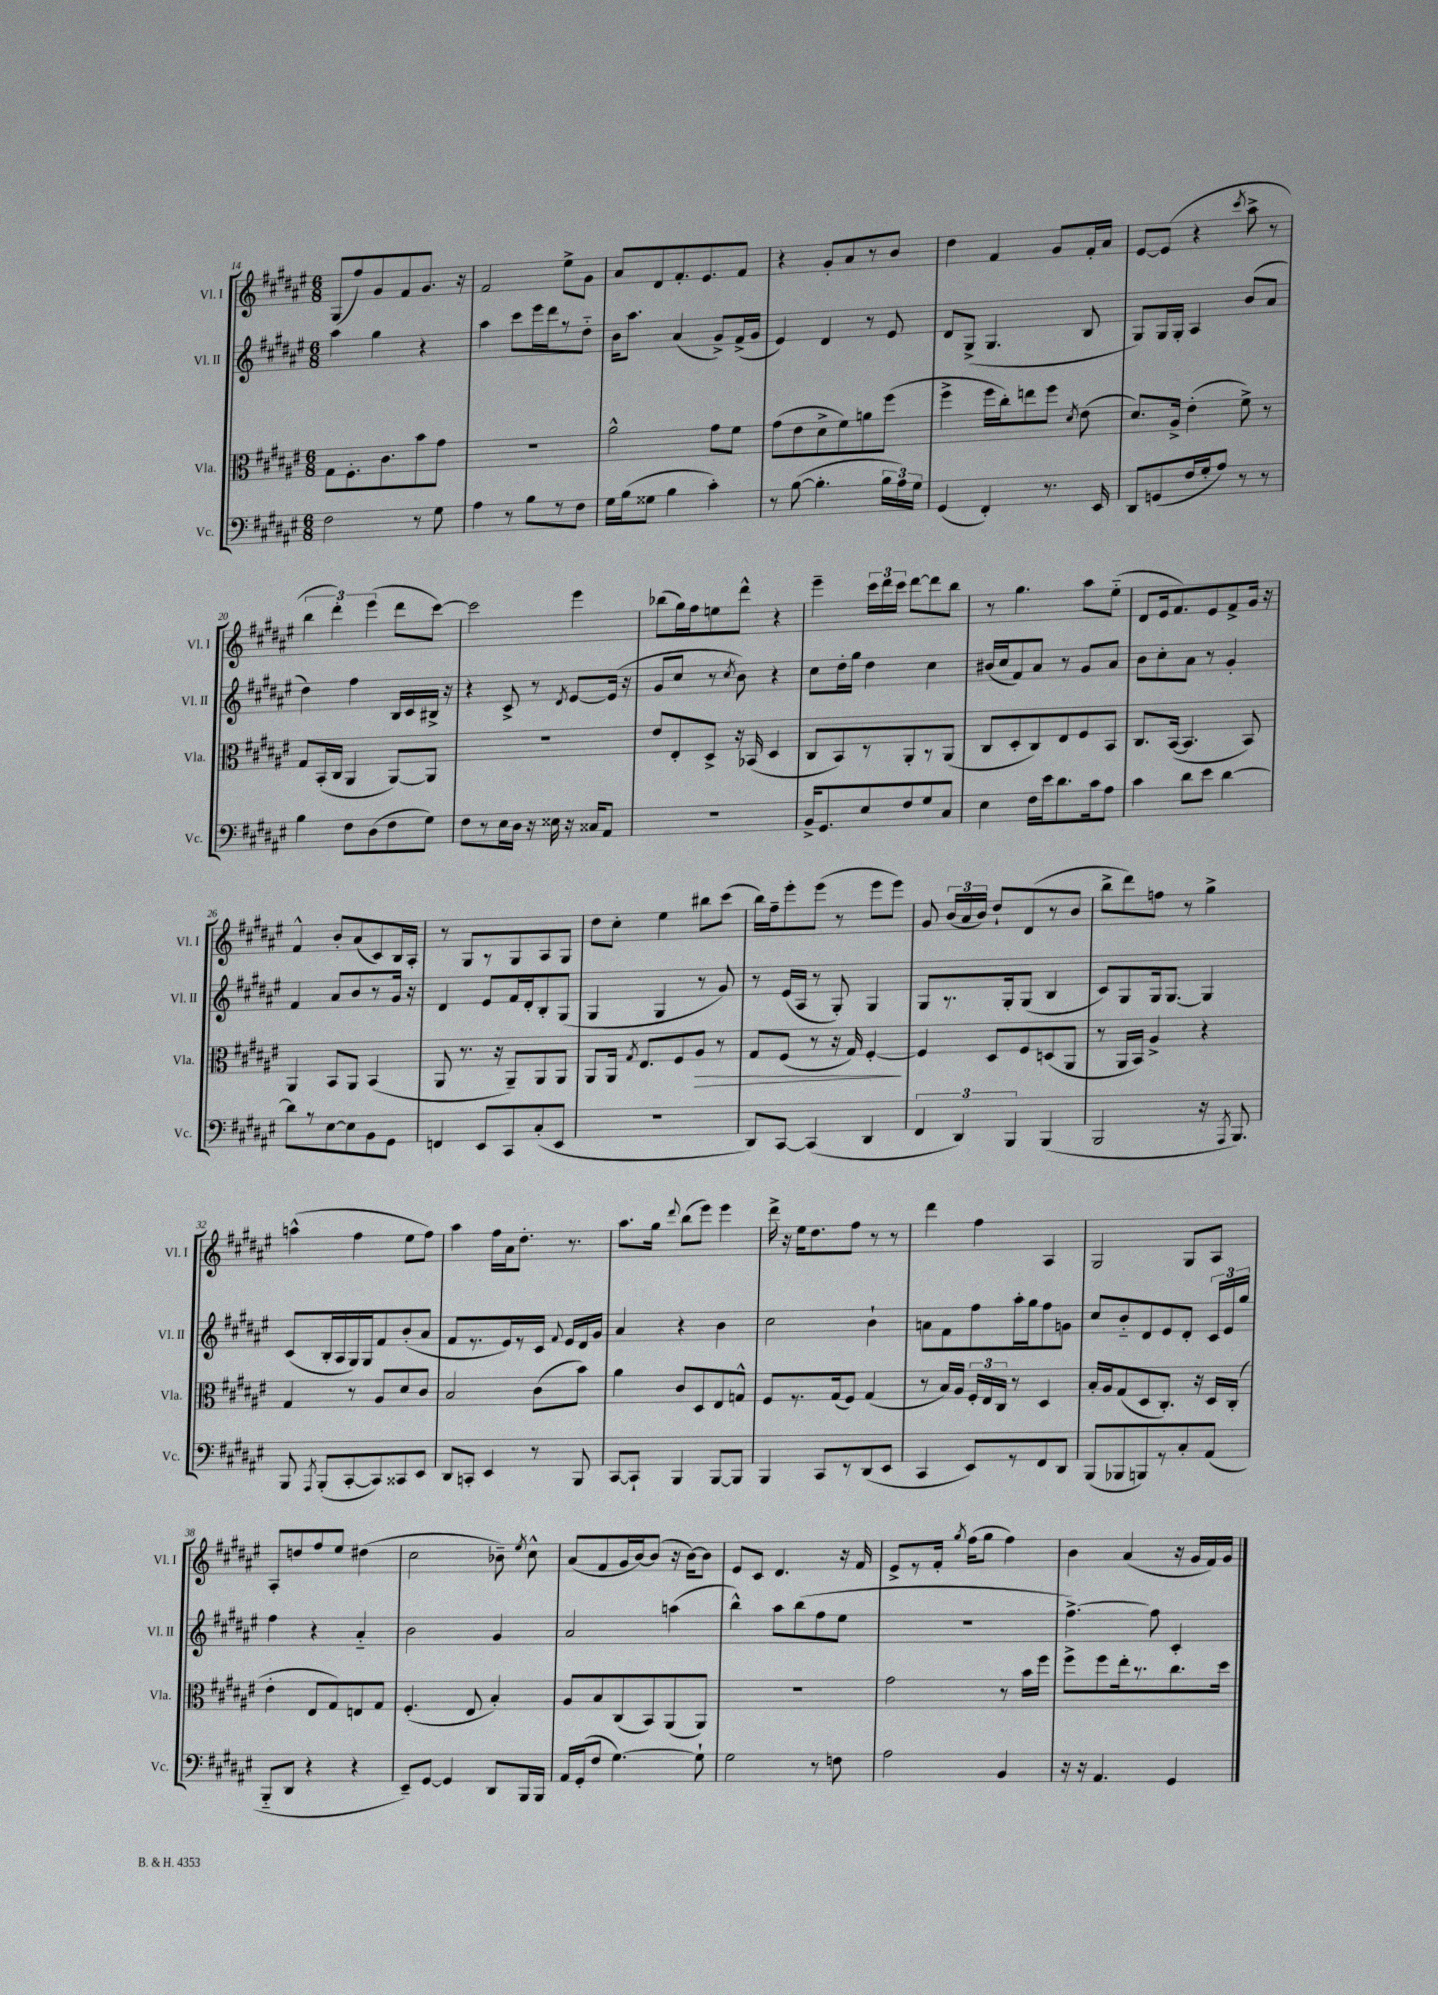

**kern	**kern	**dynam	**kern	**kern
*part4	*part3	*part3	*part2	*part1
*staff4	*staff3	*staff3	*staff2	*staff1
*I"Vc.	*I"Vla.	*	*I"Vl. II	*I"Vl. I
*I'Vc.	*I'Vla.	*	*I'Vl. II	*I'Vl. I
*clefF4	*clefC3	*	*clefG2	*clefG2
*k[f#c#g#d#a#e#]	*k[f#c#g#d#a#e#]	*	*k[f#c#g#d#a#e#]	*k[f#c#g#d#a#e#]
*M6/8	*M6/8	*	*M6/8	*M6/8
=14	=14	=14	=14	=14
2F#\	8G#\L	.	4aa#\	(8G#/L
.	8.F#'\	.	.	8ff#/)
.	.	.	4gg#\	8g#/
.	8.c#\	.	.	.
.	.	.	.	8f#/
8r	8b\	.	4r	8.g#/J
8G#\	8g#\J	.	.	.
.	.	.	.	16r
=15	=15	=15	=15	=15
4A#\	2.r	.	4aa#\	2f#/
8r	.	.	8ccc#\L	.
8B\L	.	.	16eee#\L	.
.	.	.	16ddd#\J	.
8r	.	.	8r	8ee#^\L
8F#\J	.	.	8dd#\J	8g#\J
=16	=16	=16	=16	=16
16G#\LL	2a#^^\	.	16b\KL	8a#/L
(16B\J	.	.	8.aa#\J	.
8G##X\J	.	.	.	8d#/
4B\	.	.	(4a#/	8.f#'/
.	.	.	.	8.e#/
4c#'\)	8g#\L	.	8g#^/L)	.
.	8f#\J	.	(16f#^/L	8f#/J
.	.	.	16g#/JJ	.
=17	=17	=17	=17	=17
8r	(8g#\L	.	4e#/)	4r
([8B\	8e#\	.	.	.
4.B'\]	8d#^\	.	4d#/	8g#'/L
.	8f#\)	.	.	8a#/
.	8an\	.	8r	8r
24B\LL	(8ff#\J	.	8e#/	8b/J
24A#\)	.	.	.	.
24G#\JJ	.	.	.	.
=18	=18	=18	=18	=18
(4GG#/	4ff#^\	.	8d#/L	4dd#\
.	.	.	(8G#^/J	.
4FF#'/)	16ff#\LL	.	4.G#/	4f#/
.	16cc#'\J)	.	.	.
.	8een\	.	.	.
8.r	8ff#\J	.	.	8g#/L
.	8qd#/	.	.	.
.	(8e#\	.	8B/	16f#'/L
16EE#/	.	.	.	16a#/JJ
=19	=19	=19	=19	=19
8DD#/L	8.d#/L)	.	8G#/L)	[8e#/L
(8GGn/	.	.	16G#/L	(8e#/J]
.	16A#^/Jk	.	16G#'/JJ	.
16F#/L	(4e#'\	.	4A#/	4r
16G#'/J	.	.	.	.
8A#/J)	.	.	.	.
.	.	.	.	8qccc#/
8r	8f#^\)	.	(8b/L	8aa#^\
8r	8r	.	8a#/J	8r
!!LO:LB:g=z
=20	=20	=20	=20	=20
4B\	8G#/L	.	4dd#\)	6bb\
.	(16BB'/L	.	.	.
.	.	.	.	6ddd#'\)
.	16C#/JJ	.	.	.
8F#\L	4AA#/	.	4ff#\	.
.	.	.	.	(6eee#\
(8D#\	.	.	.	.
8F#\	[8AA#/L)	.	16B/LL	8ddd#\L
.	.	.	16c#/	.
8G#\J)	8AA#/J]	.	16B#X^/JJ	[8ccc#\J)
.	.	.	16r	.
=21	=21	=21	=21	=21
8F#\L	2.r	.	4r	2ccc#\]
8r	.	.	.	.
16E#\L	.	.	8c#^/	.
16D#\JJ	.	.	.	.
16r	.	.	8r	.
16E##X\	.	.	.	.
.	.	.	8qd#/	.
16r	.	.	[8e#/L	4eee#\
16C##X/KL	.	.	.	.
8AA#/J	.	.	(16e#/Jk]	.
.	.	.	16r	.
=22	=22	=22	=22	=22
2.r	8e#/L	.	8g#/L	(8bb-X\L
.	8E#'/	.	8cc#/J	16gg#\L)
.	.	.	.	16ff#\J
.	8D#^/J	.	8r	8een\
.	.	.	8qcc#/	.
.	16r	.	8b\)	8ddd#^^\J
.	(16BB-X/	.	.	.
.	4D#/	.	4r	4r
=23	=23	=23	=23	=23
16BB^/KL	8C#/L	.	8cc#\L	4eee#~\
8.GG#/	.	.	.	.
.	8BB/)	.	16dd#'\L	.
.	.	.	16gg#\JJ	.
8E#/	8r	.	4dd#\	24ccc#\LL
.	.	.	.	24ddd#\
.	.	.	.	24ccc#\JJ
8F#/	8AA#'/	.	.	[8ddd#\L
8G#/	8r	.	4cc#\	8ddd#\]
8C#/J	(8AA#/J	.	.	8bb\J
=24	=24	=24	=24	=24
4E#\	8C#/L	.	(16b#X/LL	8r
.	.	.	16cc#/J	.
.	8D#'/	.	8f#/)	4.gg#\
16F#\LL	8C#/)	.	8a#/J	.
16e#\J	.	.	.	.
8.d#\	8E#/	.	8r	.
.	8F#/	.	8g#/L	8aa#\L
16c#\k	.	.	.	.
8A#\J	8BB/J	.	8a#/J	(8ee#\J
=25	=25	=25	=25	=25
4c#\	8.C#/L	.	8b\L	8d#/L
.	.	.	8cc#'\	16e#/k
.	([16BB/Jk	.	.	8.f#/)
8d#\L	4.BB/]	.	8a#\J	.
8e#\J	.	.	8r	8e#/
[4d#\	.	.	4g#'/	8f#^/
.	8BB/)	.	.	16g#/Jk
.	.	.	.	16r
!!LO:LB:g=z
=26	=26	=26	=26	=26
8d#\L]	4AA#/	.	4f#/	4f#^^/
8r	.	.	.	.
[8E#\	8BB/L	.	8a#/L	8b'/L
8E#\]	8AA#/J	.	8b/	(8a#/
8BB\	(4BB/	.	8r	8c#/)
8GG#\J	.	.	16g#/Jk	16B/L
.	.	.	16r	16A#'/JJ
=27	=27	=27	=27	=27
4FFn/	8AA#/	.	4d#/	8r
.	8.r	.	.	8G#/L
8EE#/L	.	.	8e#/L	8r
.	16r	.	.	.
8CC#/	8AA#~/L)	.	16f#/L	8G#/
.	.	.	16d#'/J	.
(8C#'/	8AA#/	.	8B'/	8A#/
8EE#/J	8AA#/J	.	(8G#/J	8G#/J
=28	=28	=28	=28	=28
2.r	8AA#/L	.	4G#/	8dd#\L
.	16AA#/Jk	.	.	8cc#'\J
.	8qG#/	.	.	.
.	8.E#/L	.	.	.
.	.	.	4G#/	4ee#\
.	8F#/	.	.	.
!	!	!LO:HP:b	!	!
.	8A#/J	>	8r	8bb#X\L
.	8r	.	8g#/)	(8ccc#\J
=29	=29	=29	=29	=29
8DD#/L)	8G#/L	.	8r	16bb\LL)
.	.	.	.	16ff#~\J
[8CC#/J	(8F#/J	.	(16e#/LL	8eee#'\
.	.	.	16A#/JJ	.
(4CC#/]	8r	.	8r	(8eee#\J
.	16r	.	8G#'/)	8r
.	16G#/)	.	.	.
4DD#/	[4F#'/	.	4G#/	8eee#\L
.	.	.	.	8eee#\J)
.	.	]	.	.
=30	=30	=30	=30	=30
6FF#/	4F#/]	.	8G#/L	8g#/
.	.	.	8.r	(24b/LL
6DD#/)	.	.	.	24a#/
.	.	.	.	24b/JJ)
.	8D#/L	.	.	8dd#`/L
.	.	.	16G#'/k	.
6BBB/	.	.	.	.
.	8F#/	.	(8G#/J	(8d#/
(4BBB/	(8Dn/	.	4B/	8r
.	8AA#/J	.	.	8b/J
=31	=31	=31	=31	=31
2BBB/	8r	.	8c#/L)	8bb^\L
.	16AA#/LL	.	8G#/	8ddd#\)
.	16BB/JJ)	.	.	.
.	4A#^/	.	16G#/k	8ffn\J
.	.	.	[8.G#/J	.
.	.	.	.	8r
16r	4r	.	4G#/]	4gg#^\
8qAAA#/	.	.	.	.
8.BBB/)	.	.	.	.
!!LO:LB:g=z
=32	=32	=32	=32	=32
8BBB/	4G#/	.	(8c#/L	(4aan^^\
8qAAA#/	.	.	.	.
(8BBB'/L	.	.	16B'/L	.
.	.	.	16A#/	.
[8CC#'/	8r	.	16G#/)	4ff#\
.	.	.	16G#/J	.
8CC#/])	8A#/L	.	8f#/	.
8CC##X/	8d#/	.	(8b'/	8ee#\L
8EE#/J	8c#/J	.	8a#/J	8ff#\J)
=33	=33	=33	=33	=33
8DD#/L	2B/	.	8f#/L	4aa#\
8CCn'/J	.	.	8.r	.
4EE#/	.	.	.	16ff#\LL
.	.	.	16e#/L)	16a#\J
.	.	.	8r	8.dd#'\J
8r	(8c#\L	.	16c#/JJ	.
.	.	.	8qqf#/	.
.	.	.	16e#/LL	8.r
8BBB/	8b\J)	.	16d#/	.
.	.	.	16g#/JJ	.
=34	=34	=34	=34	=34
[8CC#/L	4a#\	.	4a#/	8.aa#\L
8CC#`/J]	.	.	.	.
.	.	.	.	16gg#\Jk
.	.	.	.	8qqddd#/
4BBB/	8c#/L	.	4r	(8bb\L
.	8D#/	.	.	8eee#\J)
[8BBB/L	8E#/	.	4b\	4eee#\
8BBB/J]	8Gn^^/J	.	.	.
=35	=35	=35	=35	=35
4BBB/	8F#/L	.	2cc#\	16ddd#^\
.	.	.	.	16r
.	8.r	.	.	16ee#\KL
.	.	.	.	8.dd#\
8CC#/L	.	.	.	.
.	(16G#/k	.	.	.
8r	8F#/J)	.	.	8ff#\J
(8DD#/	(4G#/	.	4b`\	8r
8EE#/J	.	.	.	8r
=36	=36	=36	=36	=36
4CC#/	8r	.	8an\L	4ddd#\
.	16B/LL)	.	8f#\	.
.	16A#/JJ	.	.	.
8EE#/L)	24F#'/LL	.	8ff#\	4ff#\
.	24E#/	.	.	.
.	24C#/JJ	.	.	.
8r	8r	.	16aa#'\L	.
.	.	.	16gg#\J	.
8FF#/	4D#/	.	8ff#\	4A#/
8DD#/J	.	.	8gn\J	.
=37	=37	=37	=37	=37
(8BBB/L	16B'/LL	.	8cc#/L	2G#/
.	16A#/J	.	.	.
8BBB-X/	(8G#/	.	8b/	.
8BBBn/)	8D#/	.	8d#/	.
8r	8.C#'/J)	.	8e#/	.
8C#'/	.	.	8d#'/J	8G#/L
.	16r	.	.	.
(8AA#/J	16D#/LL	.	24c#/LL	8A#/J
.	.	.	24e#/	.
.	(16C#'/JJ	.	.	.
.	.	.	24gg#/JJ	.
!!LO:LB:g=z
=38	=38	=38	=38	=38
8BBB/L	4e#'\	.	4ff#\	8A#'/L
8DD#/J	.	.	.	8ddn/
4r	8E#/L	.	4r	8ff#/
.	8G#/)	.	.	8ee#/J
4r	8En/	.	4a#/	(4dd#X\
.	8G#/J	.	.	.
=39	=39	=39	=39	=39
8EE#~/L)	(4.F#'/	.	2b\	2cc#\
[8GG#/J	.	.	.	.
4GG#/]	.	.	.	.
.	8E#/	.	.	.
8DD#/L	4B'/)	.	4g#/	8b-X~\)
.	.	.	.	8qee#/
16BBB/L	.	.	.	8cc#^^\
16BBB/JJ	.	.	.	.
=40	=40	=40	=40	=40
16AA#/LL	8A#/L	.	2a#/	(8a#/L
(16GG#'/J	.	.	.	.
8F#/J	8B/	.	.	8f#/
[4.G#\)	(8C#/	.	.	16g#/L
.	.	.	.	[16b/J)
.	8BB/)	.	.	(8b/J]
.	(8AA#/	.	(4aan\	16r
.	.	.	.	[16b\KL)
8G#`\]	8AA#/J)	.	.	8b\J]
=41	=41	=41	=41	=41
2G#\	2.r	.	4bb^^\)	8e#/L
.	.	.	.	8c#/J
.	.	.	8aa#\L	4.d#/
.	.	.	(8bb\	.
8r	.	.	8ff#\	.
8Fn\	.	.	8ee#\J	16r
.	.	.	.	16f#/
=42	=42	=42	=42	=42
2A#\	2g#\	.	2.r	8e#^/L
.	.	.	.	8r
.	.	.	.	16f#'/Jk
.	.	.	.	8qgg#/
.	.	.	.	(16ff#\KL
.	.	.	.	8gg#\J
4BB/	8r	.	.	4ff#\)
.	16b\LL	.	.	.
.	16ff#\JJ	.	.	.
=43	=43	=43	=43	=43
16r	8ff#^\L	.	[4.ff#^\)	4b\
16r	.	.	.	.
4.AA#/	8ff#\	.	.	.
.	16ee#'\k	.	.	(4a#/
.	8.r	.	.	.
.	.	.	8ff#\]	.
4GG#/	8.cc#\	.	4c#'/	16r
.	.	.	.	16g#/LL
.	.	.	.	16f#/)
.	16dd#\Jk	.	.	16g#/JJ
==	==	==	==	==
*-	*-	*-	*-	*-
